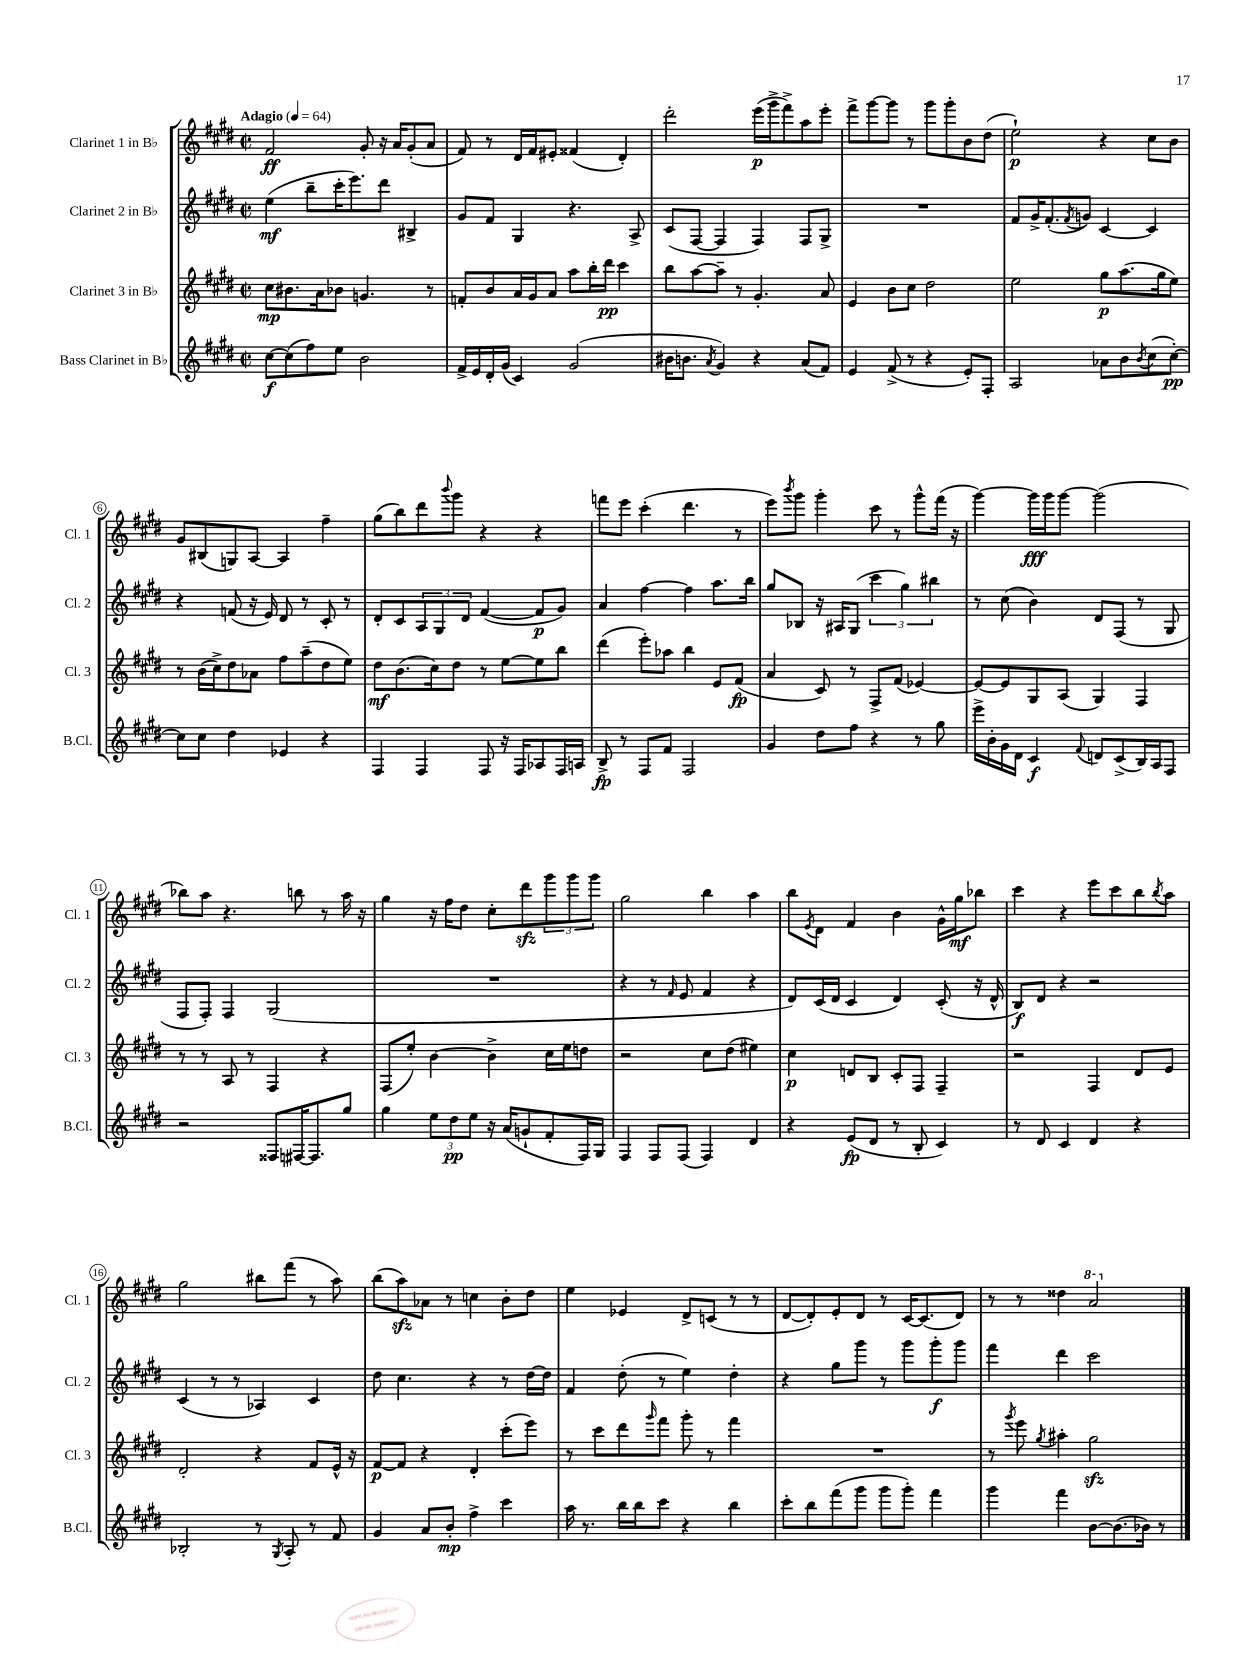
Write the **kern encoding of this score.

**kern	**kern	**kern	**kern
*staff4	*staff3	*staff2	*staff1
*clefG2	*clefG2	*clefG2	*clefG2
*k[f#c#g#d#]	*k[f#c#g#d#]	*k[f#c#g#d#]	*k[f#c#g#d#]
*M2/2	*M2/2	*M2/2	*M2/2
*met(c|)	*met(c|)	*met(c|)	*met(c|)
*MM64	*MM64	*MM64	*MM64
[8cc#	8cc#	(4ee	2f#
(8cc#]	8.b#	.	.
8ff#)	.	8bb~	.
.	16a	.	.
8ee	8b-	16ccc#'	.
.	.	8.eee)	.
2b	4.g	.	8g#'
.	.	8ddd#	16r
.	.	.	16a
.	.	4B#^	(8g#'
.	8r	.	8a
=	=	=	=
16f#^	8f'	8g#	8f#)
16e	.	.	.
16d#'	8b	8f#	8r
(16g#	.	.	.
4c#)	16a	4G#	16d#
.	16g#	.	16f#
.	8a	.	8e#'
(2g#	8aa	4.r	(4f##
.	16bb'	.	.
.	16ddd#	.	.
.	4ccc#	.	4d#')
.	.	8A^	.
=	=	=	=
16b#	8bb	(8c#	2ddd#'
8.b	.	.	.
.	[8aa	[8F#	.
8qa	.	.	.
4g#)	8aa~]	4F#]	.
.	8r	.	.
4r	4.g#'	4F#)	(16eee
.	.	.	16ggg#^
.	.	.	8fff#^)
(8a	.	8F#	8aa
8f#)	8a	8G#^	8eee'
=	=	=	=
4e	4e	1r	8fff#^
.	.	.	[8ggg#
(8f#^	8b	.	8ggg#]
8r	8cc#	.	8r
4r	2dd#	.	8ggg#
.	.	.	8ggg#'
8e')	.	.	8b
8F#'	.	.	(8dd#
=	=	=	=
2A	2ee	8f#	2ee`)
.	.	16g#^	.
.	.	(8.f#'	.
.	.	8qf#	.
.	.	8g)	.
8a-	8gg#	[4c#	4r
8b	(8.aa	.	.
8qb	.	.	.
(8cc#	.	4c#]	8cc#
.	16gg#	.	.
[8cc#')	8ee)	.	8b
=	=	=	=
8cc#]	8r	4r	8g#
8cc#	(16b	.	(8B#
.	16cc#^)	.	.
4dd#	8dd#	(8f	8G)
.	8a-	16r	[8A
.	.	16e)	.
4e-	8ff#	8d#	4A]
.	(8aa~	8r	.
4r	8dd#	8c#'	4ff#~
.	8ee)	8r	.
=	=	=	=
4F#	8dd#	8d#'	(8gg#
.	(8.b	8c#	8bb)
4F#	.	12A	8ddd#
.	16cc#)	.	.
.	.	12G#	.
.	.	.	8qqbbb
.	8dd#	.	8ggg#
.	.	12d#	.
8F#	8r	([4f#	4r
16r	[8ee	.	.
16F#	.	.	.
8A-	8ee]	8f#]	4r
16F#	8bb	8g#)	.
16A	.	.	.
=	=	=	=
8B^	(4ddd#	4a	8fff
8r	.	.	8eee
8F#	8eee')	[4ff#	(4ccc#'
8f#	8aa-	.	.
2F#	4bb	4ff#]	4.ddd#
.	8e	8.aa	.
.	(8f#	.	8r
.	.	16bb	.
=	=	=	=
4g#	4a	8gg#	8eee)
.	.	.	8qbbb
.	.	8B-	8ggg#
8dd#	8c#)	16r	4ggg#'
.	.	16A#	.
8ff#	8r	(8G#	.
4r	8F#^	6ccc#	8ccc#
.	(8f#	.	8r
.	.	6gg#)	.
8r	[4e-)	.	8ggg#^^
.	.	6bb#	.
8gg#	.	.	(16fff#
.	.	.	16r
=	=	=	=
16eee^	8e-_	8r	[4ggg#)
16b'	.	.	.
16g#	8e-]	(8cc#	.
16d#	.	.	.
4c#	8G#	4b)	16ggg#]
.	.	.	16ggg#
.	(8A	.	[8ggg#
8qqf#	.	.	.
8d	4G#)	8d#	(2ggg#]
(8c#^	.	(8F#	.
16B)	4F#	8r	.
16A	.	.	.
8F#	.	8G#	.
=	=	=	=
2r	8r	8F#	8bb-)
.	8r	8F#')	8aa
.	8A	4F#	4.r
.	8r	.	.
8F##	4F#	(2G#	.
[16F#	.	.	8bb
8.F#]	.	.	.
.	4r	.	8r
8gg#	.	.	16aa
.	.	.	16r
=	=	=	=
4gg#	(8F#	1r	4gg#
.	8ee')	.	.
12ee	[4b	.	16r
.	.	.	16ff#
12dd#	.	.	.
.	.	.	8dd#
12ee	.	.	.
16r	4b^]	.	8cc#'
(16a	.	.	.
8g`	.	.	8ddd#
8f#'	16cc#	.	12ggg#
.	16ee	.	.
.	.	.	12ggg#
16F#)	8dd	.	.
.	.	.	12ggg#
16G#	.	.	.
=	=	=	=
4F#	2r	4r	2gg#
8F#	.	8r	.
.	.	16qqf#	.
(8F#	.	8e	.
4F#)	8cc#	4f#	4bb
.	(8dd#	.	.
4d#	4ee#)	4r	4aa
=	=	=	=
4r	4cc#	8d#)	8bb
.	.	.	8qe
.	.	(16c#	8d#
.	.	16d#	.
(8e	8d	4c#	4f#
8d#	8B	.	.
8r	8c#'	4d#)	4b
8B'	8F#	.	.
4c#)	4F#~	(8c#'	16g#^^
.	.	.	16gg#
.	.	16r	8bb-
.	.	16d#^^	.
=	=	=	=
8r	2r	8B)	4ccc#
8d#	.	8d#	.
4c#	.	4r	4r
4d#	4F#	2r	8eee
.	.	.	8ccc#
4r	8d#	.	8bb
.	.	.	8qbb
.	8e	.	8aa
=	=	=	=
2B-'	2d#'	(4c#	2gg#
.	.	8r	.
.	.	8r	.
8r	4r	4A-)	8bb#
8qG#	.	.	.
8A'	.	.	(8fff#
8r	8f#	4c#	8r
8f#	16e^^	.	8aa)
.	16r	.	.
=	=	=	=
4g#	[8f#	8dd#	(8bb
.	8f#]	4.cc#	8aa)
8a	4r	.	8a-
8b'	.	.	8r
4ff#^	4d#'	4r	4cc
4ccc#	(8ccc#'	8r	8b'
.	8eee)	[16dd#	8dd#
.	.	16dd#]	.
=	=	=	=
16aa	8r	4f#	4ee
8.r	.	.	.
.	8ccc#	.	.
16bb	8ddd#	(8dd#'	4e-
16bb	.	.	.
.	16qqggg#	.	.
8ccc#	8fff#	8r	.
4r	8ggg#'	4ee)	8d#^
.	8r	.	(8c
4bb	4fff#	4dd#'	8r
.	.	.	8r
=	=	=	=
8ccc#'	1r	4r	[8d#
8bb	.	.	8d#'])
(8fff#	.	8gg#	8e'
8ggg#	.	8ggg#	8d#
8ggg#	.	8r	8r
8ggg#')	.	8ggg#	[16c#
.	.	.	(8.c#]
4fff#	.	8ggg#'	.
.	.	8ggg#	8d#)
=	=	=	=
4ggg#	8r	4fff#	8r
.	8qggg#	.	.
.	8eee	.	8r
.	8qgg#	.	.
4fff#	4aa#'	4ddd#	4dd##
[8b	2gg#	2ccc#	2aa
(8.b]	.	.	.
16b-)	.	.	.
8r	.	.	.
==	==	==	==
*-	*-	*-	*-
